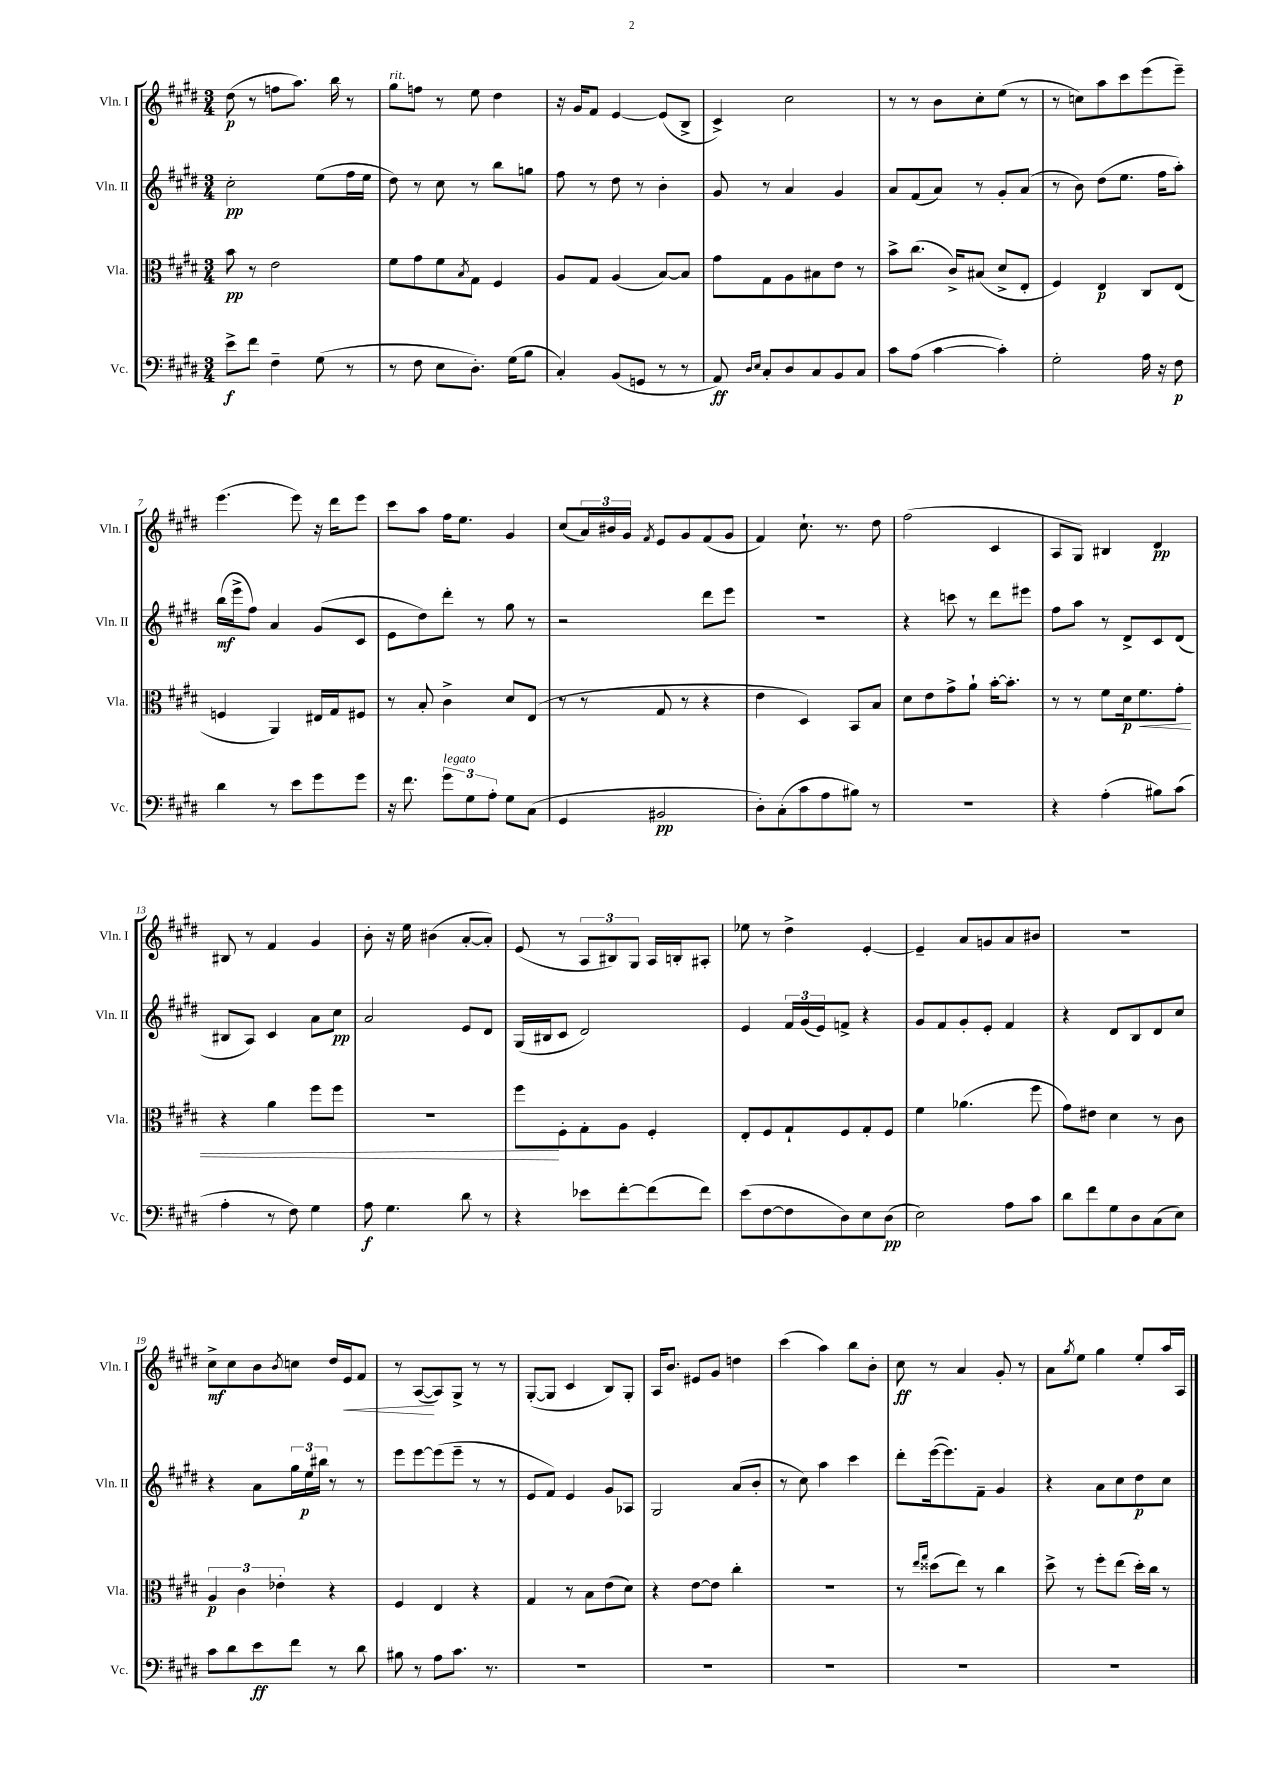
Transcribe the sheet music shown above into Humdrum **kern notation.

**kern	**kern	**kern	**kern
*staff4	*staff3	*staff2	*staff1
*clefF4	*clefC3	*clefG2	*clefG2
*k[f#c#g#d#]	*k[f#c#g#d#]	*k[f#c#g#d#]	*k[f#c#g#d#]
*M3/4	*M3/4	*M3/4	*M3/4
8e^\L	8b\	2cc#'\	(8dd#\
8f#\J	8r	.	8r
4F#~\	2e\	.	8ff\L
.	.	.	8.aa\J)
(8G#\	.	(8ee\L	.
.	.	.	16bb\
8r	.	16ff#\L	8r
.	.	16ee\JJ	.
=	=	=	=
8r	8f#\L	8dd#\)	8gg#\L
8F#\	8g#\	8r	8ff\J
8E\L	8f#\	8cc#\	8r
.	8qB/	.	.
8.D#'\J)	8G#\J	8r	8ee\
.	4F#/	8bb\L	4dd#\
(16G#\LK	.	.	.
8B\J	.	8gg\J	.
=	=	=	=
4C#'/)	8A/L	8ff#\	16r
.	.	.	16g#/LK
.	8G#/J	8r	8f#/J
(8BB/L	(4A/	8dd#\	[4e/
8GG/J	.	8r	.
8r	[8B/L)	4b'\	(8e/]L
8r	8B/]J	.	8B^/J
=	=	=	=
8AA/)	8g#\L	8g#/	4c#^/)
16qqD#/LL	.	.	.
16qqE/JJ	.	.	.
8C#'/L	8G#\	8r	.
8D#/	8A\	4a/	2cc#\
8C#/	8B#\	.	.
8BB/	8e\J	4g#/	.
8C#/J	8r	.	.
=	=	=	=
8c#\L	8b^\L	8a/L	8r
(8A\J	(8.cc#\J	(8f#/	8r
[4c#\	.	8a/J)	8b\L
.	16c#^/LK)	.	.
.	(8B#/J	8r	8cc#'\
4c#'\])	8d#^/L	8g#'/L	(8ee\J
.	8E'/J	(8a/J	8r
=	=	=	=
2G#'\	4F#/)	8r	8r
.	.	8b\)	8cc\L)
.	4E/	(8dd#\L	8aa\
.	.	8.ee\J	8ccc#\
16A\	8C#/L	.	(8eee\
16r	.	16ff#\LK	.
8F#\	(8E/J	8aa'\J)	8eee~\J)
=	=	=	=
4d#\	4F/	(16bb\LL	(4.eee\
.	.	16eee^\J	.
.	.	8ff#\J)	.
8r	4AA/)	4a/	.
8e\L	.	.	8eee\)
8g#\	16E#/LL	(8g#/L	16r
.	16G#/J	.	16ddd#\LK
8g#\J	8F#/J	8c#/J	8eee\J
=	=	=	=
16r	8r	8e\L	8ccc#\L
8.f#\	.	.	.
.	8B'/	8dd#\)	8aa\J
12g#\L	4c#^\	8ddd#'\J	16ff#\LK
.	.	.	8.ee\J
12G#\	.	.	.
.	.	8r	.
12A'\J	.	.	.
8G#\L	8d#/L	8gg#\	4g#/
(8C#\J	(8E/J	8r	.
=	=	=	=
4GG#/	8r	2r	(8cc#/L
.	8r	.	24a/L)
.	.	.	24b#/
.	.	.	24g#/JJ
.	.	.	8qf#/
2BB#/	8G#/	.	8e/L
.	8r	.	8g#/
.	4r	8ddd#\L	(8f#/
.	.	8eee\J	8g#/J
=	=	=	=
8D#'\L)	4e\	2.r	4f#/)
(8C#'\	.	.	.
8c#\	4D#/)	.	8.cc#`\
8A\	.	.	.
.	.	.	8.r
8B#\J)	8BB/L	.	.
8r	8B/J	.	8dd#\
=	=	=	=
2.r	8d#\L	4r	(2ff#\
.	8e\	.	.
.	8g#^\	8ccc\	.
.	8a`\J	8r	.
.	[16b'\LK	8ddd#\L	4c#/
.	8.b'\]J	.	.
.	.	8eee#\J	.
=	=	=	=
4r	8r	8ff#\L	8A/L
.	8r	8aa\J	8G#/J)
(4A'\	8f#\L	8r	4B#/
.	16d#\k	8d#^/L	.
.	8.f#\	.	.
8B#\L)	.	8c#/	4d#/
(8c#\J	8g#'\J	(8d#/J	.
=	=	=	=
4A'\	4r	8B#/L	8B#/
.	.	8A/J)	8r
8r	4a\	4c#/	4f#/
8F#\)	.	.	.
4G#\	8ff#\L	8a\L	4g#/
.	8ff#\J	8cc#\J	.
=	=	=	=
8A\	2.r	2a/	8b'\
4.G#\	.	.	16r
.	.	.	16ee\
.	.	.	(4b#\
8d#\	.	8e/L	[8a'/L
8r	.	8d#/J	8a'/]J)
=	=	=	=
4r	8ff#\L	(16G#/LL	(8e/
.	.	16B#/J	.
.	8F#'\	8c#/J	8r
8e-\L	8G#'\	2d#/)	12A/L
.	.	.	12B#/)
[8f#'\	8A\J	.	.
.	.	.	12G#/J
(8f#\]	4F#'/	.	16A/LL
.	.	.	16B'/J
8f#\J)	.	.	8A#'/J
=	=	=	=
(8e\L	8E'/L	4e/	8ee-\
[8F#\	8F#/	.	8r
8F#\]	8G#`/	24f#/LL	4dd#^\
.	.	(24g#/	.
.	.	24e/J)	.
8D#\)	8F#/	8f^/J	.
8E\	8G#'/	4r	[4e'/
(8D#\J	8F#/J	.	.
=	=	=	=
2E\)	4f#\	8g#/L	4e~/]
.	.	8f#/	.
.	(4.a-\	8g#'/	8a/L
.	.	8e'/J	8g/
8A\L	.	4f#/	8a/
8c#\J	8ff#\	.	8b#/J
=	=	=	=
8d#\L	8g#\L)	4r	2.r
8f#\	8e#\J	.	.
8G#\	4d#\	8d#/L	.
8D#\	.	8B/	.
(8C#\	8r	8d#/	.
8E\J)	8c#\	8cc#/J	.
=	=	=	=
8c#\L	6A/	4r	8cc#^\L
8d#\	.	.	8cc#\
.	6c#\	.	.
8e\	.	8a\L	8b\
.	6e-'\	.	.
.	.	.	8qb/
8f#\J	.	24gg#\L	8cc\J
.	.	24ee\	.
.	.	24bb#\JJ	.
8r	4r	8r	16dd#/LL
.	.	.	16e/J
8d#\	.	8r	8f#/J
=	=	=	=
8B#\	4F#/	8eee\L	8r
8r	.	[8eee\	([8A/L
8A\L	4E/	(8eee\]	8A/])
8.c#\J	.	8eee~\J	8G#^/J
.	4r	8r	8r
8.r	.	.	.
.	.	8r	8r
=	=	=	=
2.r	4G#/	8e/L	([8G#'/L
.	.	8f#/J)	8G#/]J
.	8r	4e/	4c#/
.	8B\L	.	.
.	(8e\	8g#/L	8B/L)
.	8d#\J)	8A-/J	8G#'/J
=	=	=	=
2.r	4r	2G#/	16A/LK
.	.	.	8.b/J
.	[8e\L	.	8e#/L
.	8e\]J	.	8g#/J
.	4cc#'\	(8a/L	4dd\
.	.	8b'/J	.
=	=	=	=
2.r	2.r	8r	(4ccc#\
.	.	8cc#\)	.
.	.	4aa\	4aa\)
.	.	4ccc#\	8bb\L
.	.	.	8b'\J
=	=	=	=
2.r	8r	8ddd#'\L	8cc#\
.	16qqee/LL	.	.
.	16qqgg#/JJ	.	.
.	(8dd##\L	([16eee\k	8r
.	.	8.eee\])	.
.	8ee\J)	.	4a/
.	8r	8f#~\J	.
.	4cc#\	4g#/	8g#'/
.	.	.	8r
=	=	=	=
2.r	8dd#^\	4r	8a\L
.	.	.	8qgg#/
.	8r	.	8ee\J
.	8ff#'\L	8a\L	4gg#\
.	(8ee\J	8cc#\	.
.	16dd#'\LL)	8dd#\	8ee'/L
.	16cc#\JJ	.	.
.	8r	8cc#\J	16aa/L
.	.	.	16A/JJ
==	==	==	==
*-	*-	*-	*-
